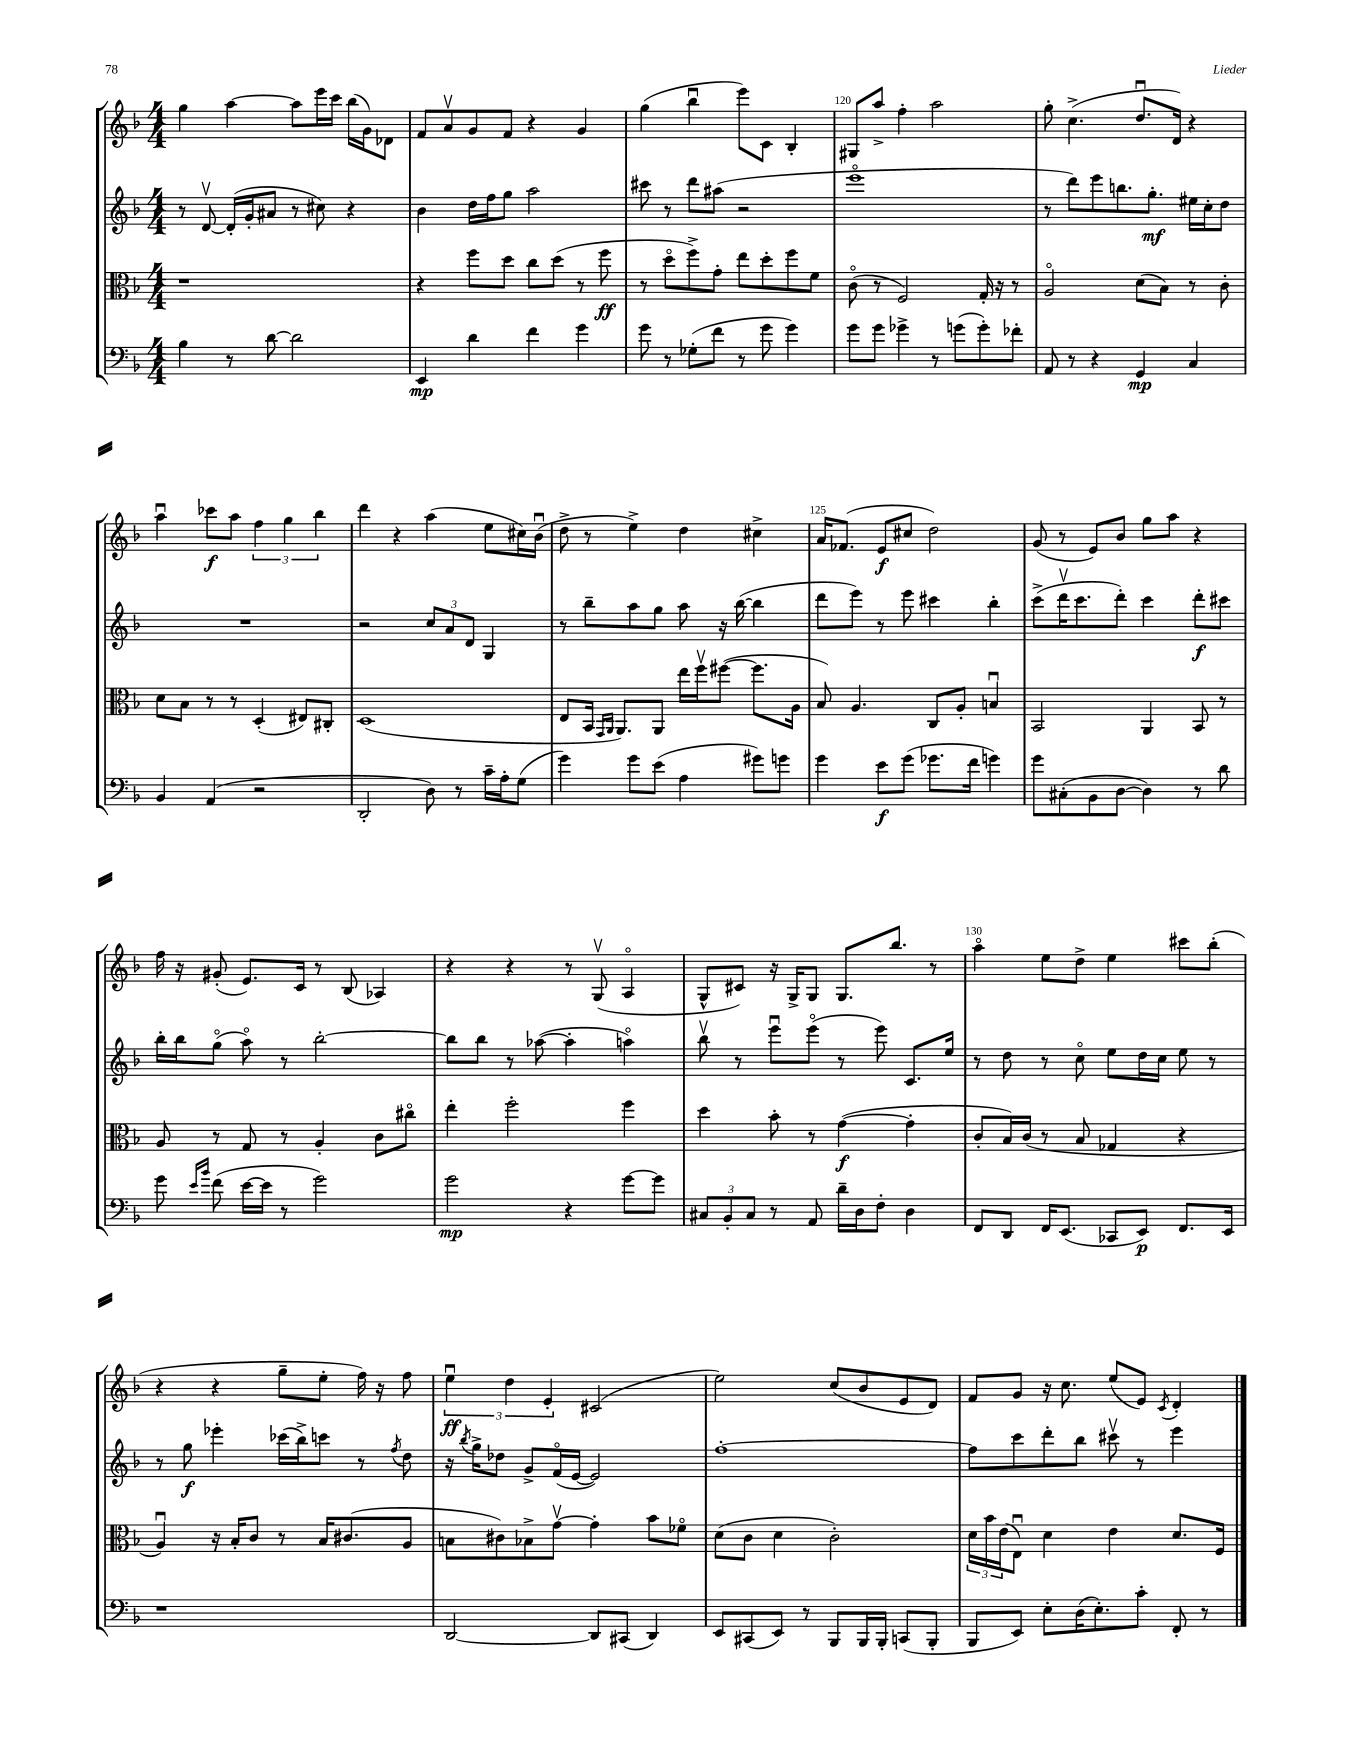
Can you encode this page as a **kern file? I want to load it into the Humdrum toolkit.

**kern	**kern	**kern	**kern
*staff4	*staff3	*staff2	*staff1
*clefF4	*clefC3	*clefG2	*clefG2
*k[b-]	*k[b-]	*k[b-]	*k[b-]
*M4/4	*M4/4	*M4/4	*M4/4
4B-	1r	8r	4gg
.	.	[8dv	.
8r	.	(16d']	[4aa
.	.	16g'	.
[8d	.	8a#	.
2d]	.	8r	8aa]
.	.	8cc#)	16eee
.	.	.	16ccc
.	.	4r	(16bb-
.	.	.	16g)
.	.	.	8d-
=	=	=	=
4EE	4r	4b-	8f
.	.	.	8av
4d	8ff	16dd	8g
.	.	16ff	.
.	8dd	8gg	8f
4f	8cc	2aa	4r
.	(8dd	.	.
4g	8r	.	4g
.	8ff	.	.
=	=	=	=
8g	8r	8ccc#	(4gg
8r	8ddo	8r	.
(8G-'	8ff^)	8ddd	4bb-u
8f	8g'	(8aa#	.
8r	8ee	2r	8eee)
8g	8dd'	.	8c
4g)	8ff	.	4B-'
.	8f	.	.
=	=	=	=
8g	(8co	1eeeo	8G#
8g	8r	.	8aa^
4g-^	2F)	.	4ff'
8r	.	.	2aa
(8g	.	.	.
8g')	16G'	.	.
.	16r	.	.
8f-'	8r	.	.
=	=	=	=
8AA	2Ao	8r	8gg'
8r	.	8ddd)	(4.cc^
4r	.	8eee	.
.	.	8.bb	.
4GG	(8d	.	8.ddu
.	.	8.gg'	.
.	8B-)	.	.
.	.	.	16d)
4C	8r	16ee#	4r
.	.	16cc'	.
.	8c'	8dd	.
=	=	=	=
4BB-	8d	1r	4aau
.	8B-	.	.
(4AA	8r	.	8ccc-
.	8r	.	8aa
2r	(4D'	.	6ff
.	.	.	6gg
.	8E#)	.	.
.	.	.	6bb-
.	8C#'	.	.
=	=	=	=
2DD'	(1D	2r	4ddd
.	.	.	4r
8D)	.	12cc	(4aa
.	.	12a	.
8r	.	.	.
.	.	12d	.
16c~	.	4G	8ee
16A'	.	.	.
(8G	.	.	16cc#)
.	.	.	(16b-u
=	=	=	=
4g)	8E	8r	8dd^
.	16BB-	8bb-~	8r
.	16qqGG	.	.
.	16qqAA	.	.
.	8.AA)	.	.
8g	.	8aa	4ee^)
(8e	8AA	8gg	.
4A	16ee	8aa	4dd
.	16ffv	.	.
.	([8ff#	16r	.
.	.	([16bb-	.
8g#)	8.ff#]	4bb-]	4cc#^
8g	.	.	.
.	16A	.	.
=	=	=	=
4g	8B-)	8ddd	16a
.	.	.	(8.f-
.	4.A	8eee)	.
8e	.	8r	8e
(8g	.	8eee	8cc#
8.g-	8C	4ccc#	2dd)
.	8A'	.	.
16f	.	.	.
4g)	4Bu	4bb-'	.
=	=	=	=
8g	2BB-	(8ccc^	(8g
(8C#'	.	16dddv	8r
.	.	8.ccc	.
8BB-	.	.	8e)
[8D	.	8ddd')	8b-
4D])	4AA	4ccc	8gg
.	.	.	8aa
8r	8BB-	8ddd'	4r
8d	8r	8ccc#	.
=	=	=	=
8g	8A	16bb-'	16ff
.	.	16bb-	16r
16qqe	.	.	.
16qqb-	.	.	.
(8f	8r	(8ggo	(8g#'
[16e	8G	8aao)	8.e)
16e]	.	.	.
8r	8r	8r	.
.	.	.	16c
2g)	4A'	[2bb-'	8r
.	.	.	(8B-
.	8c	.	4A-)
.	8cc#o	.	.
=	=	=	=
2g	4ee'	8bb-]	4r
.	.	8bb-	.
.	2ff'	8r	4r
.	.	([8aa-	.
4r	.	4aa-']	8r
.	.	.	(8Gv
[8g	4ff	4aao)	4Ao
8g]	.	.	.
=	=	=	=
12C#	4dd	8bb-v	8G^^
12BB-'	.	.	.
.	.	8r	8c#)
12C#	.	.	.
8r	8b-'	8eeeu	16r
.	.	.	16G^
8AA	8r	(8eeeo	8G
16d~	([4g	8r	8.G
16D	.	.	.
8F'	.	8eee)	.
.	.	.	8.bb-
4D	4g']	8.c	.
.	.	.	8r
.	.	16ee	.
=	=	=	=
8FF	8c'	8r	4aao
8DD	16B-)	8dd	.
.	(16c	.	.
16FF	8r	8r	8ee
(8.EE	.	.	.
.	8B-	8cco	8dd^
8CC-	4G-	8ee	4ee
8EE)	.	16dd	.
.	.	16cc	.
8.FF	4r	8ee	8ccc#
.	.	8r	(8bb-'
16EE	.	.	.
=	=	=	=
1r	4Au)	8r	4r
.	.	8gg	.
.	16r	4eee-'	4r
.	16B-'	.	.
.	8c	.	.
.	8r	(16ccc-	8gg~
.	.	16bb-^)	.
.	16B-	8ccc	8ee'
.	(8.c#	.	.
.	.	8r	16ff)
.	.	.	16r
.	.	8qff	.
.	8A	8dd	8ff
=	=	=	=
[2DD	8B	16r	6eeu
.	.	8qbb-	.
.	.	16gg^	.
.	8c#)	8dd-	.
.	.	.	6dd
.	8B-^	8g^	.
.	.	.	6e'
.	[8gv	(16fo	.
.	.	[16e	.
8DD]	4g']	2e])	(2c#
(8CC#	.	.	.
4DD)	8b-	.	.
.	8f-o	.	.
=	=	=	=
8EE	(8d	[1ff'	2ee)
(8CC#	8c	.	.
8EE)	4d	.	.
8r	.	.	.
8BBB-	2c')	.	(8cc
16BBB-	.	.	8b-
16BBB-'	.	.	.
(8CC	.	.	8e
8BBB-'	.	.	8d)
=	=	=	=
8BBB-	24d	8ff]	8f
.	24b-	.	.
.	(24e	.	.
8EE)	8Eu)	8ccc	8g
8E'	4d	8ddd'	16r
.	.	.	8.cc
(16D	.	8bb-	.
8.E')	.	.	.
.	4e	8ccc#v	(8ee
8c'	.	8r	8e)
.	.	.	8qc
8FF'	8.d	4eee	4d'
8r	.	.	.
.	16F	.	.
==	==	==	==
*-	*-	*-	*-
